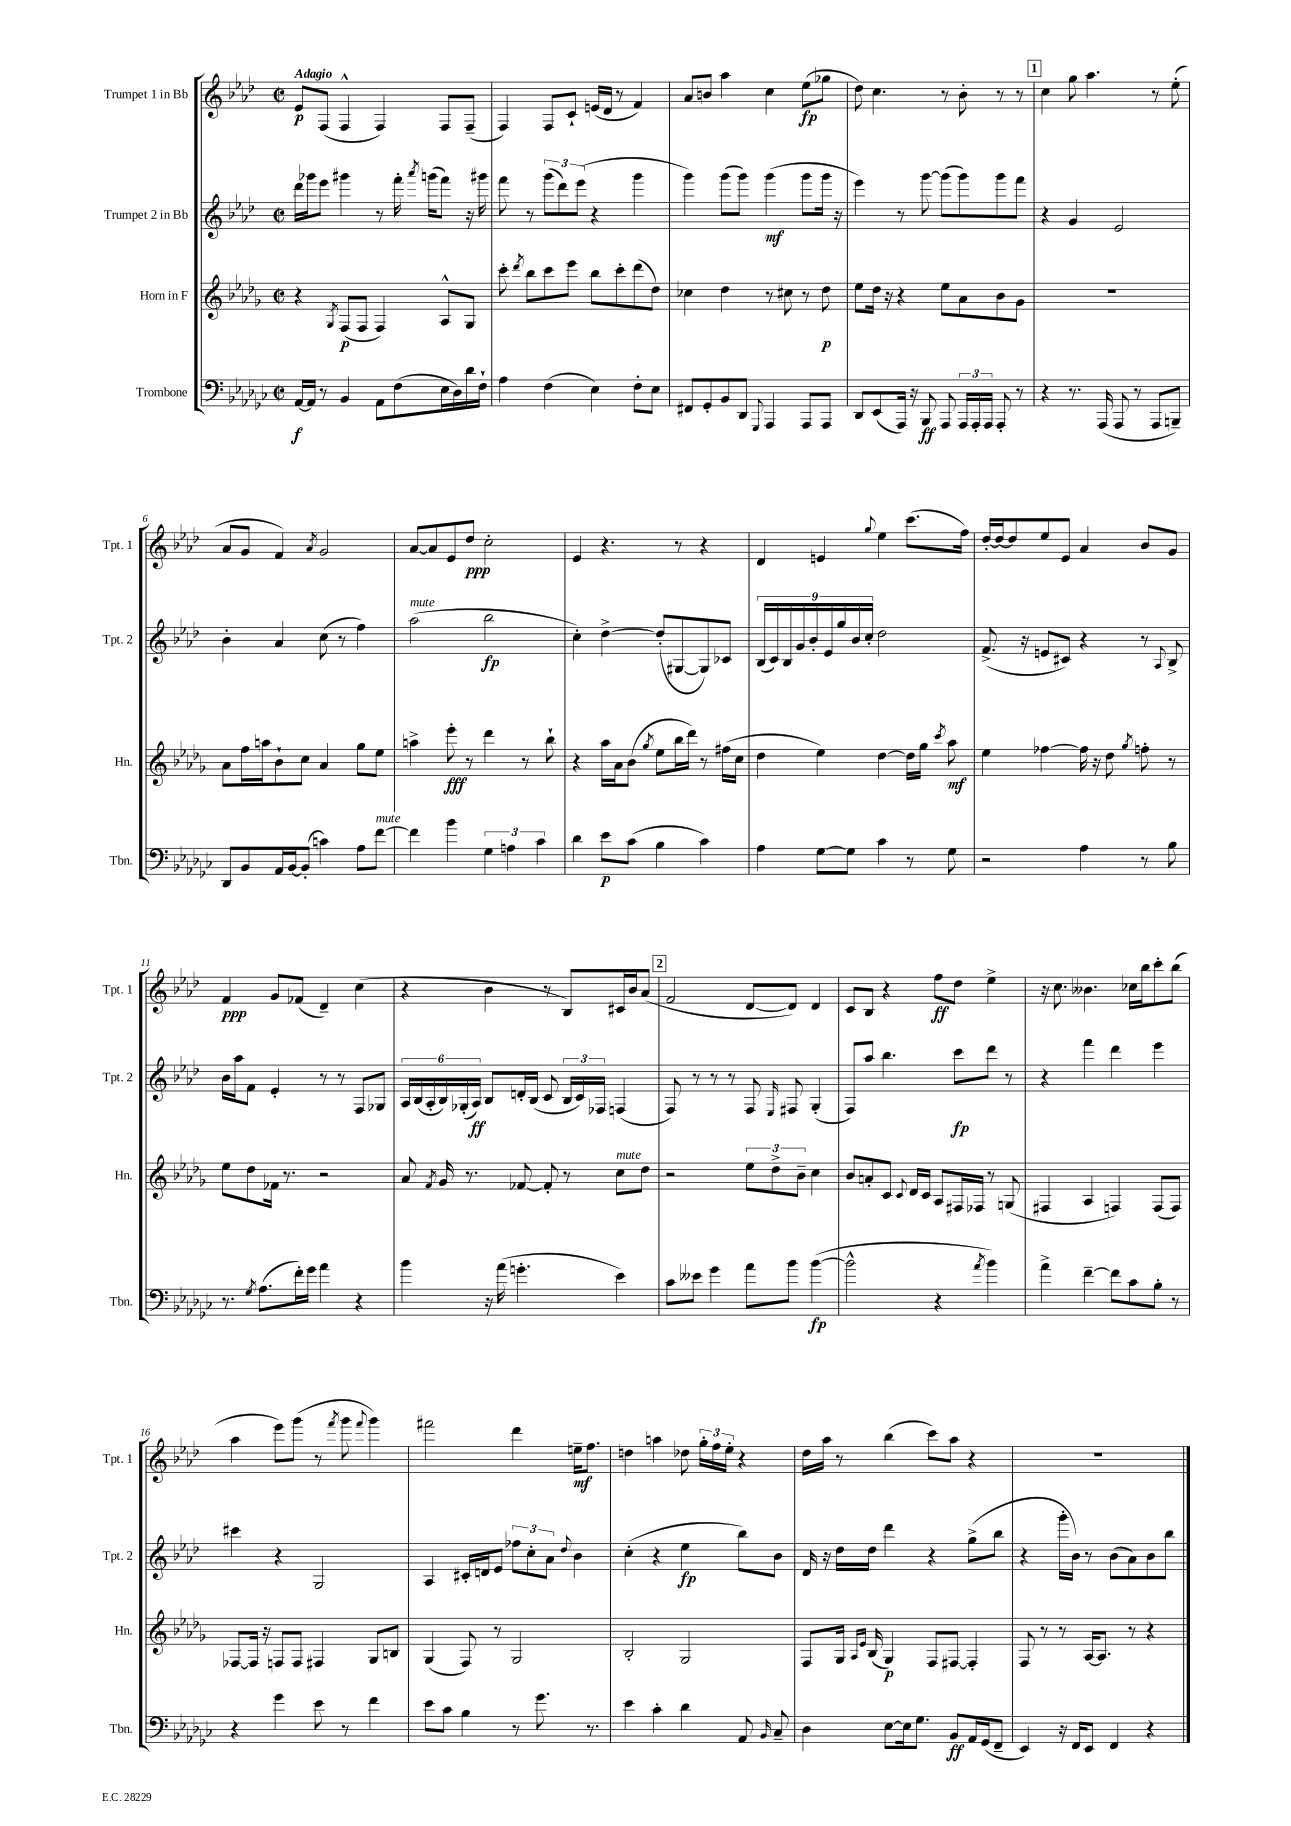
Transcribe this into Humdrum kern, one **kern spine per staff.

**kern	**dynam	**kern	**dynam	**kern	**dynam	**kern	**dynam
*part4	*part4	*part3	*part3	*part2	*part2	*part1	*part1
*staff4	*staff4	*staff3	*staff3	*staff2	*staff2	*staff1	*staff1
*I"Trombone	*	*I"Horn in F	*	*I"Trumpet 2 in Bb	*	*I"Trumpet 1 in Bb	*
*I'Tbn.	*	*I'Hn.	*	*I'Tpt. 2	*	*I'Tpt. 1	*
*clefF4	*	*clefG2	*	*clefG2	*	*clefG2	*
*k[b-e-a-d-g-c-]	*	*k[b-e-a-d-g-]	*	*k[b-e-a-d-]	*	*k[b-e-a-d-]	*
*M2/2	*	*M2/2	*	*M2/2	*	*M2/2	*
*met(c|)	*	*met(c|)	*	*met(c|)	*	*met(c|)	*
=1	=1	=1	=1	=1	=1	=1	=1
!	!	!	!	!	!	!LO:TX:a:B:t=Adagio	!
[16AA-/LL	f	4r	.	16ddd-\LL	.	8e-/L	p
16AA-/JJ]	.	.	.	16ggg-X\J	.	.	.
8r	.	.	.	8eee-\J	.	(8F/J	.
.	.	8qG-/	.	.	.	.	.
4BB-/	.	(8F/L	p	4ggg#X\	.	4F^^/	.
.	.	8F/J	.	.	.	.	.
8AA-\L	.	4F/)	.	8r	.	4F/)	.
(8F\	.	.	.	16fff'\	.	.	.
.	.	.	.	8qaaa-/	.	.	.
.	.	.	.	(16gggn\KL	.	.	.
16E-\L	.	8A-^^/L	.	8fff\J)	.	8F/L	.
16D-\)	.	.	.	.	.	.	.
16d-\	.	8G-/J	.	16r	.	(8F~/J	.
16F`\JJ	.	.	.	16ggg#X\	.	.	.
=2	=2	=2	=2	=2	=2	=2	=2
4A-\	.	8ccc'\	.	8fff\	.	4F/)	.
.	.	8qddd-/	.	.	.	.	.
.	.	8bb-\L	.	8r	.	.	.
(4F\	.	8ccc\	.	(12ggg\L	.	8F/L	.
.	.	.	.	12ddd-\)	.	.	.
.	.	8eee-\J	.	.	.	8c`/J	.
.	.	.	.	(12eee-\J	.	.	.
4E-\)	.	8bb-\L	.	4r	.	(16en/LL	.
.	.	.	.	.	.	16d-/JJ	.
.	.	8ccc'\	.	.	.	8r	.
8F'\L	.	(8ddd-\	.	4ggg\	.	4f/)	.
8E-\J	.	8dd-\J)	.	.	.	.	.
=3	=3	=3	=3	=3	=3	=3	=3
8FF#X/L	.	4cc-X\	.	4ggg\)	.	8a-/L	.
8GG-'/	.	.	.	.	.	8bn/J	.
8BB-/	.	4dd-\	.	(8ggg\L	.	4aa-\	.
8DD-/J	.	.	.	8ggg\J)	.	.	.
8qqGGG-/	.	.	.	.	.	.	.
4AAA-/	.	8r	.	(4ggg\	mf	4cc\	.
.	.	8cc#X\	.	.	.	.	.
8AAA-/L	.	8r	.	8ggg\L	.	(8ee-\L	fp
8AAA-/J	.	8dd-\	p	16ggg\Jk	.	8gg-X\J	.
.	.	.	.	16r	.	.	.
=4	=4	=4	=4	=4	=4	=4	=4
8DD-/L	.	8ee-\L	.	4eee-\)	.	8dd-\)	.
(8EE-/	.	16dd-\Jk	.	.	.	4.cc\	.
.	.	16r	.	.	.	.	.
16AAA-/Jk)	.	4r	.	8r	.	.	.
16r	.	.	.	.	.	.	.
8BBB-/	ff	.	.	[8ggg\	.	.	.
8AAA-/	.	8ee-\L	.	(8ggg\L]	.	8r	.
24AAA-/LL	.	8a-\	.	8ggg\)	.	8b-'\	.
24AAA-'/	.	.	.	.	.	.	.
24AAA-/JJ	.	.	.	.	.	.	.
8AAA-'/	.	8b-\	.	8ggg\	.	8r	.
8r	.	8g-\J	.	8fff\J	.	8r	.
!!LO:REH:place=s1:t=1
=5	=5	=5	=5	=5	=5	=5	=5
4r	.	1r	.	4r	.	4cc\	.
8.r	.	.	.	4g/	.	8gg\	.
.	.	.	.	.	.	4.aa-\	.
(16AAA-/	.	.	.	.	.	.	.
8AAA-/	.	.	.	2e-/	.	.	.
8r	.	.	.	.	.	.	.
8AAA-/L	.	.	.	.	.	8r	.
8BBBn~/J)	.	.	.	.	.	(8ee-'\	.
!!LO:LB:g=z
=6	=6	=6	=6	=6	=6	=6	=6
8DD-/L	.	8a-\L	.	4b-'\	.	8a-/L	.
8BB-/	.	16ff\L	.	.	.	8g/J	.
.	.	16aan\J	.	.	.	.	.
16AA-/L	.	8b-`\	.	4a-/	.	4f/)	.
[16BB-/J	.	.	.	.	.	.	.
(8BB-'/J]	.	8cc\J	.	.	.	.	.
.	.	.	.	.	.	8qa-/	.
4cn\)	.	4a-/	.	(8cc\	.	2g/	.
.	.	.	.	8r	.	.	.
8A-\L	.	8gg-\L	.	4ff\)	.	.	.
!LO:TX:a:i:t=mute	!	!	!	!	!	!	!
[8f\J	.	8ee-\J	.	.	.	.	.
=7	=7	=7	=7	=7	=7	=7	=7
!	!	!	!	!LO:TX:a:i:t=mute	!	!	!
4f\]	.	4aan^\	.	(2aa-\	.	[8a-/L	.
.	.	.	.	.	.	8a-/]	.
4b-\	.	8eee-'\	fff	.	.	8e-/	.
.	.	8r	.	.	.	8dd-/J	ppp
6G-\	.	4ddd-\	.	2bb-\	fp	2cc'\	.
6An\	.	.	.	.	.	.	.
.	.	8r	.	.	.	.	.
6c-\	.	.	.	.	.	.	.
.	.	8bb-`\	.	.	.	.	.
=8	=8	=8	=8	=8	=8	=8	=8
4d-\	.	4r	.	4cc'\)	.	4e-/	.
8e-\L	p	16aa-\LL	.	[4dd-^\	.	4.r	.
.	.	16a-\J	.	.	.	.	.
(8c-\J	.	(8b-\J	.	.	.	.	.
.	.	8qgg-/	.	.	.	.	.
4B-\	.	8ee-\L	.	(8dd-'/L]	.	.	.
.	.	16bb-\L	.	[8G#X/	.	8r	.
.	.	16ddd-\JJ)	.	.	.	.	.
4c-\)	.	8r	.	8G#/])	.	4r	.
.	.	(16ff#X\LL	.	8c-X/J	.	.	.
.	.	16cc\JJ	.	.	.	.	.
=9	=9	=9	=9	=9	=9	=9	=9
4A-\	.	4dd-\	.	(18B-/LL	.	4d-/	.
.	.	.	.	18c/)	.	.	.
.	.	.	.	18B-/	.	.	.
.	.	.	.	18g/	.	.	.
.	.	.	.	18b-'/	.	.	.
[8G-\L	.	4ee-\)	.	.	.	4en/	.
.	.	.	.	18e-/	.	.	.
.	.	.	.	18gg/	.	.	.
8G-\J]	.	.	.	.	.	.	.
.	.	.	.	18b-/	.	.	.
.	.	.	.	18cc'/JJ	.	.	.
.	.	.	.	.	.	8qqgg/	.
4c-\	.	[4dd-\	.	2dd-\	.	4ee-\	.
8r	.	16dd-\LL]	.	.	.	(8.ccc\L	.
.	.	16gg-\JJ	.	.	.	.	.
.	.	8qccc/	.	.	.	.	.
8G-\	.	8aa-\	mf	.	.	.	.
.	.	.	.	.	.	16ff\Jk)	.
=10	=10	=10	=10	=10	=10	=10	=10
2r	.	4ee-\	.	(8.f^/	.	[16dd-'/LL	.
.	.	.	.	.	.	16dd-/J_	.
.	.	.	.	.	.	8dd-/]	.
.	.	.	.	16r	.	.	.
.	.	[4ff-X\	.	8en/L	.	8ee-/	.
.	.	.	.	8c#X/J)	.	8e-/J	.
4A-\	.	16ff-\]	.	4r	.	4a-/	.
.	.	16r	.	.	.	.	.
.	.	8dd-\	.	.	.	.	.
.	.	8qgg-/	.	.	.	.	.
8r	.	8ffn'\	.	8r	.	8b-/L	.
.	.	.	.	8qqA-/	.	.	.
8B-\	.	8r	.	8B-^/	.	8g/J	.
!!LO:LB:g=z
=11	=11	=11	=11	=11	=11	=11	=11
8.r	.	8ee-\L	.	16b-\LL	.	4f/	ppp
.	.	.	.	16aa-\J	.	.	.
.	.	8dd-\	.	8f\J	.	.	.
8qG-/	.	.	.	.	.	.	.
(8.A-\L	.	.	.	.	.	.	.
.	.	16f-X\Jk	.	4e-'/	.	8g/L	.
.	.	8.r	.	.	.	.	.
16f'\L)	.	.	.	.	.	(8f-X/J	.
16g-\JJ	.	.	.	.	.	.	.
4a-\	.	2r	.	8r	.	4d-~/)	.
.	.	.	.	8r	.	.	.
4r	.	.	.	8F/L	.	(4cc\	.
.	.	.	.	8G-X/J	.	.	.
=12	=12	=12	=12	=12	=12	=12	=12
4b-\	.	8a-/	.	24A-/LL	.	4r	.
.	.	.	.	(24B-/	.	.	.
.	.	.	.	24A-'/	.	.	.
.	.	8qf/	.	.	.	.	.
.	.	16g-/	.	24B-/)	.	.	.
.	.	.	.	(24G-X'/	.	.	.
.	.	8.r	.	.	.	.	.
.	.	.	.	24A-/JJ)	ff	.	.
16r	.	.	.	8B-/L	.	4b-\	.
(16a-\	.	.	.	.	.	.	.
4.gn'\	.	[8f-X/	.	16dn'/L	.	.	.
.	.	.	.	(16B-/JJ	.	.	.
.	.	8f-'/]	.	8c/	.	8r	.
.	.	8r	.	24B-/LL	.	8B-/L)	.
.	.	.	.	24c/)	.	.	.
.	.	.	.	24F-X/JJ	.	.	.
!	!	!LO:TX:a:i:t=mute	!	!	!	!	!
4e-\)	.	8cc\L	.	(4Fn/	.	16c#X/L	.
.	.	.	.	.	.	16b-/J	.
.	.	8dd-\J	.	.	.	(8a-/J	.
!!LO:REH:place=s1:t=2
=13	=13	=13	=13	=13	=13	=13	=13
8c-\L	.	2r	.	8F/)	.	2f/	.
8e--X\J	.	.	.	8r	.	.	.
4g-\	.	.	.	8r	.	.	.
.	.	.	.	8r	.	.	.
8a-\L	.	12ee-\L	.	8F/	.	[8d-/L	.
.	.	12dd-^\	.	.	.	.	.
.	.	.	.	16qqE-/	.	.	.
8b-\J	.	.	.	8F#X/	.	8d-/J])	.
.	.	12b-~\J	.	.	.	.	.
([4b-\	fp	4cc\	.	(4G'/	.	4d-/	.
=14	=14	=14	=14	=14	=14	=14	=14
2b-^^\]	.	8b-/L	.	8F/L)	.	8c/L	.
.	.	8an'/	.	8aa-/J	.	8B-/J	.
.	.	8c/J	.	4.bb-\	.	4r	.
.	.	8qqc/	.	.	.	.	.
.	.	16d-/LL	.	.	.	.	.
.	.	16c/JJ	.	.	.	.	.
4r	.	8A-/L	.	.	.	8ff\L	ff
.	.	16F#X/L	.	8ccc\L	fp	8dd-\J	.
.	.	16F-X/JJ	.	.	.	.	.
8qa-/	.	.	.	.	.	.	.
4b-\)	.	8r	.	8ddd-\J	.	4ee-^\	.
.	.	(8Gn/	.	8r	.	.	.
=15	=15	=15	=15	=15	=15	=15	=15
4a-^\	.	4F#X/	.	4r	.	16r	.
.	.	.	.	.	.	8.cc\	.
[4f~\	.	4A-/	.	4fff\	.	4.b--X\	.
8f\L]	.	4Fn/)	.	4ddd-\	.	.	.
8c-\	.	.	.	.	.	16cc-X\LL	.
.	.	.	.	.	.	16bb-\J	.
8B-'\J	.	(8F/L	.	4eee-\	.	8ccc'\	.
8r	.	8F/J)	.	.	.	(8bb-\J	.
!!LO:LB:g=z
=16	=16	=16	=16	=16	=16	=16	=16
4r	.	[8F-X/L	.	4ccc#X\	.	4aa-\	.
.	.	16F-/Jk]	.	.	.	.	.
.	.	16r	.	.	.	.	.
4g-\	.	8Fn/L	.	4r	.	8eee-\L)	.
.	.	8F/J	.	.	.	(8ggg\J	.
8e-\	.	4F#X/	.	2G/	.	8r	.
.	.	.	.	.	.	8qfff/	.
8r	.	.	.	.	.	8ggg\	.
.	.	.	.	.	.	8qqfff/	.
4f\	.	8G-/L	.	.	.	4ggg\)	.
.	.	8Bn/J	.	.	.	.	.
=17	=17	=17	=17	=17	=17	=17	=17
8e-\L	.	(4G-/	.	4A-/	.	2fff#X\	.
8c-\J	.	.	.	.	.	.	.
4B-\	.	8F/)	.	16c#X'/LL	.	.	.
.	.	.	.	16dn/J	.	.	.
.	.	8r	.	8e-/J	.	.	.
8r	.	2G-/	.	12ff-X\L	.	4ddd-\	.
.	.	.	.	12cc'\	.	.	.
8.g-\	.	.	.	.	.	.	.
.	.	.	.	12a-\J	.	.	.
.	.	.	.	8qqdd-/	.	.	.
.	.	.	.	4b-\	.	16een~\KL	mf
8.r	.	.	.	.	.	8.ff\J	.
=18	=18	=18	=18	=18	=18	=18	=18
4e-\	.	2B-'/	.	(4cc'\	.	4ddn\	.
4c-'\	.	.	.	4r	.	4aan\	.
4d-\	.	2G-/	.	4ee-\	fp	8dd-X\	.
.	.	.	.	.	.	24gg'\LL	.
.	.	.	.	.	.	24ff\	.
.	.	.	.	.	.	24ee-'\JJ	.
8AA-/	.	.	.	8bb-\L)	.	4r	.
16qqBB-/	.	.	.	.	.	.	.
8C-~/	.	.	.	8b-\J	.	.	.
=19	=19	=19	=19	=19	=19	=19	=19
4D-\	.	8F/L	.	16d-/	.	16dd-\LL	.
.	.	.	.	16r	.	16aa-\JJ	.
.	.	16G-/Jk	.	16dd-\LL	.	8r	.
.	.	16qqA-/LL	.	.	.	.	.
.	.	16qqe-/JJ	.	.	.	.	.
.	.	(16B-/	.	16dd-\JJ	.	.	.
[8E-\L	.	4G-/)	p	4ddd-\	.	(4bb-\	.
16E-\k]	.	.	.	.	.	.	.
8.G-\J	.	.	.	.	.	.	.
.	.	8F/L	.	4r	.	8ccc\L)	.
8BB-/L	ff	[8F#X/J	.	.	.	8aa-\J	.
16AA-/L	.	4F#'/]	.	(8gg^\L	.	4r	.
(16GG-/J	.	.	.	.	.	.	.
8FF~/J	.	.	.	8bb-\J	.	.	.
=20	=20	=20	=20	=20	=20	=20	=20
4EE-/)	.	8F/	.	4r	.	1r	.
.	.	8r	.	.	.	.	.
16r	.	8r	.	16ggg'\LL	.	.	.
16FF/KL	.	.	.	16b-\JJ)	.	.	.
8EE-/J	.	[16A-/KL	.	8r	.	.	.
.	.	8.A-/J]	.	.	.	.	.
4FF/	.	.	.	(8b-\L	.	.	.
.	.	8r	.	8a-\)	.	.	.
4r	.	4r	.	8b-\	.	.	.
.	.	.	.	8bb-\J	.	.	.
==	==	==	==	==	==	==	==
*-	*-	*-	*-	*-	*-	*-	*-
